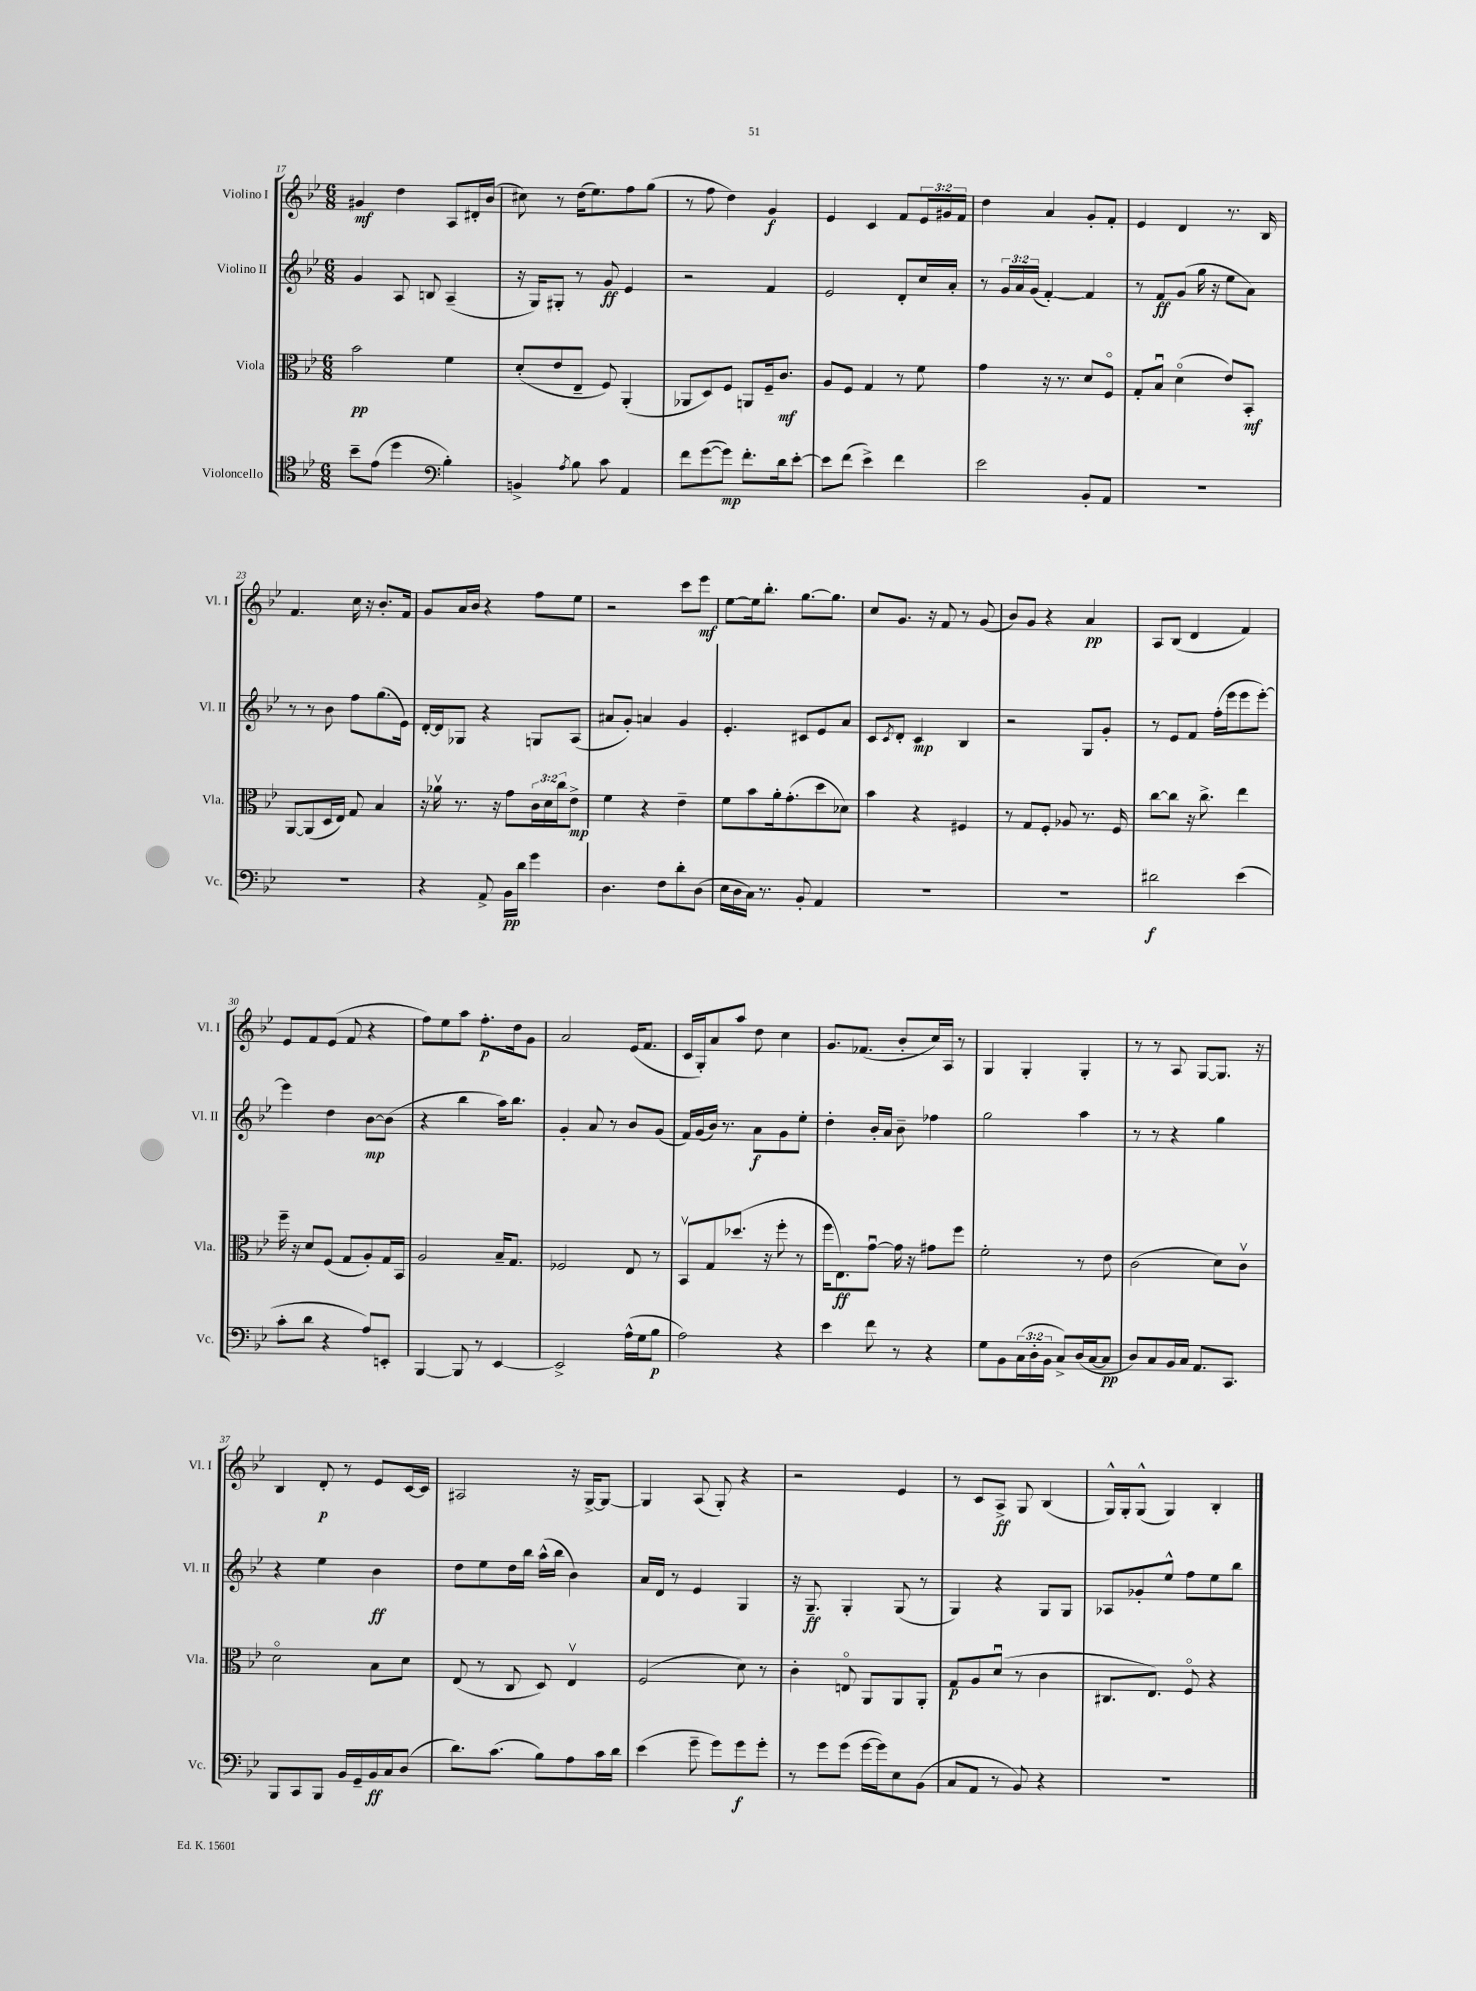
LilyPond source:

<<
\new StaffGroup <<
\new Staff = "s0" \with { instrumentName = "Violino I" shortInstrumentName = "Vl. I" } {
    \clef treble \key bes \major \numericTimeSignature \time 6/8 \override Staff.TupletNumber.text = #tuplet-number::calc-fraction-text
    gis'4\mf d''4 a8 dis'16-. bes'16( |
    cis''8) r8 d''16( ees''8.) f''8 g''8( |
    r8 f''8 d''4) g'4\f |
    ees'4 c'4 f'8 \tuplet 3/2 { ees'16 gis'16 f'16 } |
    d''4 a'4 g'8-. f'8-. |
    ees'4 d'4 r8. bes16 |
    f'4. c''16 r16 bes'8.-. f'16 |
    g'8 a'16 bes'16 r4 f''8 ees''8 |
    r2 c'''8 ees'''8\mf |
    ees''8~ ees''16 bes''8.-. g''8.~ g''8. |
    c''8 g'8. r16 f'8 r8 g'8( |
    bes'8) g'8 r4 a'4\pp |
    a8 bes8( d'4 f'4) |
    ees'8 f'8 ees'8( f'8 r4 |
    f''8) ees''8 a''8 f''8.-.\p d''16 g'8 |
    a'2 ees'16( f'8. |
    c'16 g16-.) a'8 a''8 d''8 c''4 |
    g'8. fes'8.( bes'8-. c''16) a16 r8 |
    g4 g4-. g4-. |
    r8 r8 a8 g8~ g8. r16 |
    bes4 d'8-.\p r8 ees'8 c'16~ c'16 |
    ais2 r16 g16~-> g8~ |
    g4 a8( g8-.) r4 |
    r2 ees'4 |
    r8 c'8 a8->\ff g8 bes4( |
    g16-^) g16-. g8-^( g4) bes4-. \bar "|." |
}
\new Staff = "s1" \with { instrumentName = "Violino II" shortInstrumentName = "Vl. II" } {
    \clef treble \key bes \major \numericTimeSignature \time 6/8 \override Staff.TupletNumber.text = #tuplet-number::calc-fraction-text
    g'4 a8 b8 a4--( |
    r16 g16) gis8-. r8 g'8\ff ees'4 |
    r2 f'4 |
    ees'2 d'8-. c''16 a'16-. |
    r8 \tuplet 3/2 { g'16 a'16 g'16( } f'4~-.) f'4 |
    r8 f'8\ff g'8( g''16 r16 ees''8 a'8) |
    r8 r8 bes'8 f''8 g''8.( ees'16) |
    d'16~-. d'16 ges8 r4 g8 a8( |
    ais'8 g'8-.) a'4 g'4 |
    ees'4.-. cis'8 ees'8 a'8 |
    c'8 \acciaccatura { c'8 } d'8-. c'4\mp bes4 |
    r2 g8 g'8-. |
    r8 ees'8 f'8 f''16-.( ees'''16 ees'''8 ees'''8~-.) |
    ees'''4 d''4 bes'8~\mp bes'8( |
    r4 bes''4 a''16) bes''8. |
    g'4-. a'8 r8 bes'8 g'8( |
    f'16) g'16( bes'16) r8. a'8\f g'8 ees''8-. |
    d''4-. bes'16-. a'16 bes'8-- fes''4 |
    g''2 a''4 |
    r8 r8 r4 g''4 |
    r4 ees''4 bes'4\ff |
    d''8 ees''8 d''16 bes''16 a''16-^( bes''16 bes'4) |
    a'16 d'16 r8 ees'4 g4 |
    r16 g8.--\ff g4-. g8( r8 |
    g4) r4 g8 g8 |
    aes8 ges'8-. ees''8-^ f''8 ees''8 bes''8 \bar "|." |
}
\new Staff = "s2" \with { instrumentName = "Viola" shortInstrumentName = "Vla." } {
    \clef alto \key bes \major \numericTimeSignature \time 6/8 \override Staff.TupletNumber.text = #tuplet-number::calc-fraction-text
    bes'2\pp f'4 |
    d'8-.( ees'8 ees8-- f8) a,4-.( |
    aes,8 d8) f8 a,8 f16-- c'8.\mf |
    a8 f8 g4 r8 f'8 |
    g'4 r16 r8. d'8 f8\flageolet |
    g8-. bes8\downbow d'4\flageolet( ees'8) bes,8-.\mf |
    a,8~ a,8( d16 ees16) g8 bes4 |
    r16 aes'16\upbow r8. r16 g'8 \tuplet 3/2 { c'16 d'16 c''16 } ees'8->\mp |
    f'4 r4 ees'4-- |
    f'8 bes'8 a'16-. g'8.-.( d''8 des'8) |
    bes'4 r4 fis4 |
    r8 g8 f8-. aes8 r8. f16 |
    c''8~ c''8 r16 c''8.-> ees''4 |
    f''16-- r16 d'8 f8( g8 a8-.) g16 bes,16 |
    a2 bes16-- g8. |
    fes2 ees8 r8 |
    bes,8\upbow g8 des''8.( r16 f''8-. r8 |
    f''16 ees8.\ff) g'8~\downbow g'16 r16 gis'8 f''8 |
    f'2-. r8 ees'8 |
    c'2( d'8) c'8\upbow |
    d'2\flageolet bes8 d'8 |
    ees8( r8 c8 d8) ees4\upbow |
    f2( d'8) r8 |
    c'4-. e8\flageolet a,8 a,8 a,8-. |
    g8\p a8 d'8\downbow( r8 c'4 |
    cis8. ees8.) f8\flageolet r4 \bar "|." |
}
\new Staff = "s3" \with { instrumentName = "Violoncello" shortInstrumentName = "Vc." } {
    \clef tenor \key bes \major \numericTimeSignature \time 6/8 \override Staff.TupletNumber.text = #tuplet-number::calc-fraction-text
    bes'8-- ees'8( d''4 \clef bass bes4-.) |
    b,4-> \acciaccatura { a8 } bes8 c'8 a,4 |
    f'8 g'8~( g'8\mp) f'8.-. d'16 ees'8~-. |
    ees'8 f'8( ees'4->) f'4 |
    ees'2 bes,8-. a,8 |
    R2. |
    R2. |
    r4 a,8-> bes,16\pp d'16 g'4 |
    d4. f8 d'8-. d8( |
    ees16 d16 c16) r8. bes,8-. a,4 |
    R2. |
    R2. |
    dis'2\f ees'4( |
    c'8-. d'8 r4 a8) e,8-. |
    bes,,4~ bes,,8 r8 ees,4~ |
    ees,2-> a16-^( g16 bes8\p |
    a2) r4 |
    ees'4 f'8 r8 r4 |
    g8 bes,8 \tuplet 3/2 { c16( d16-. bes,16 } c8->) d16( c16~ c8\pp |
    d8) c8 bes,16 c16 a,8. c,8. |
    bes,,8 c,8 bes,,8 bes,16 g,16-- bes,16\ff c16 d8( |
    d'8.) c'8.( bes8) a8 c'16 d'16 |
    ees'4( g'8-- g'8) g'8\f g'8-. |
    r8 g'8 g'8( g'16~ g'16) ees8 bes,8( |
    c8 a,8 r8 bes,8) r4 |
    R2. \bar "|." |
}
>>
>>
\layout { \context { \Score currentBarNumber = #17 } }
